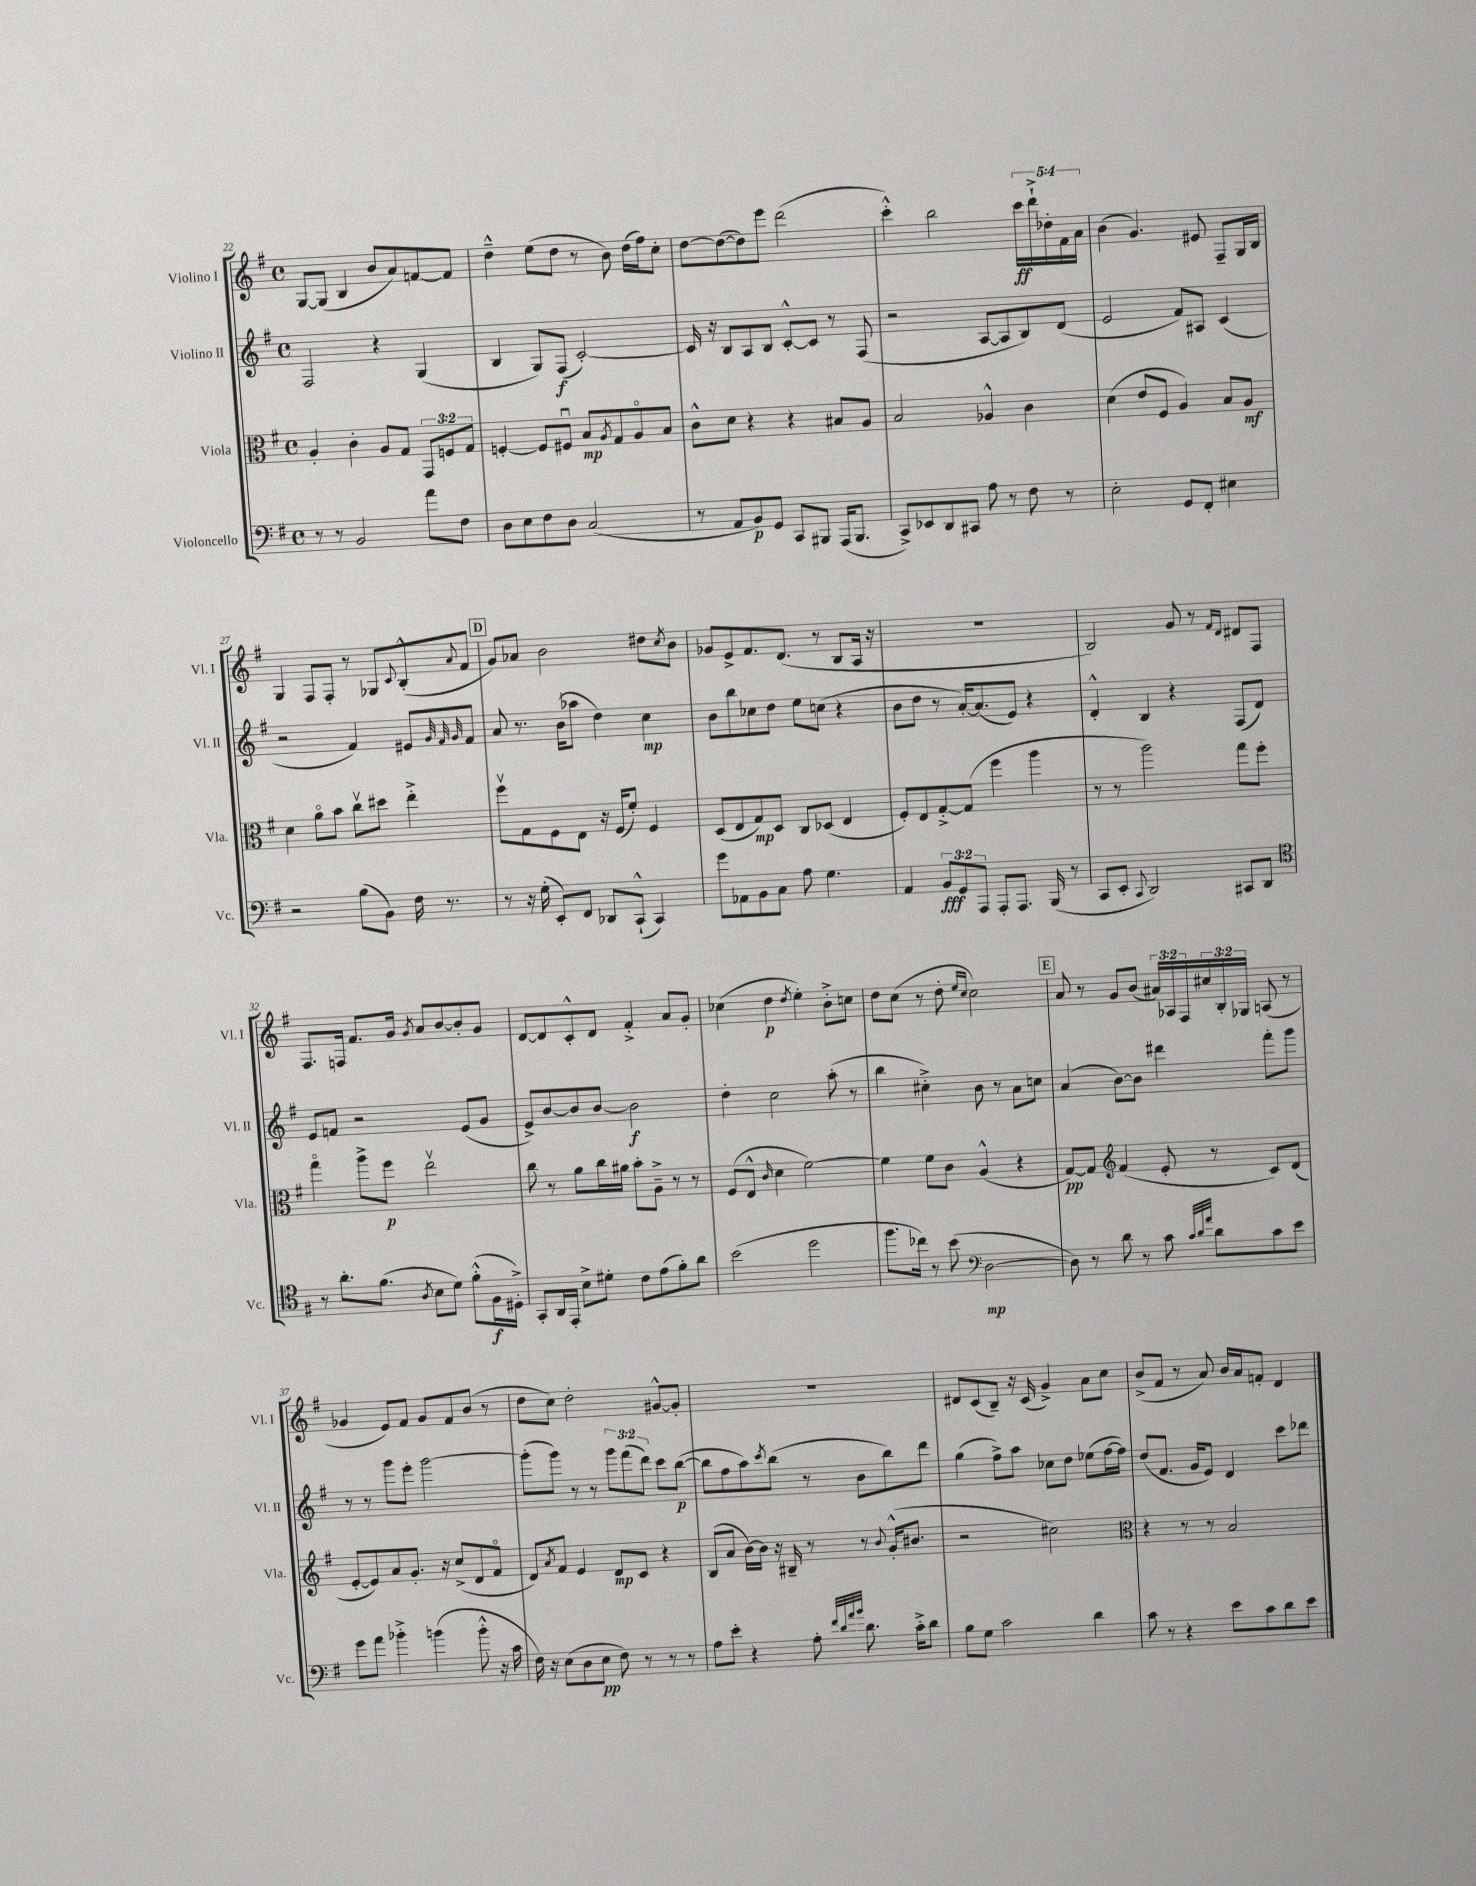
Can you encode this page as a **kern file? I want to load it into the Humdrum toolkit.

**kern	**kern	**kern	**kern
*staff4	*staff3	*staff2	*staff1
*clefF4	*clefC3	*clefG2	*clefG2
*k[f#]	*k[f#]	*k[f#]	*k[f#]
*M4/4	*M4/4	*M4/4	*M4/4
*met(c)	*met(c)	*met(c)	*met(c)
8r	4A'	2F#	[8G
8r	.	.	(8G]
2BB	4c'	.	4B
.	8A	4r	8b
.	8G	.	8a)
8a	12GG	(4G	[8f
.	12F	.	.
8F#	.	.	8f]
.	12G	.	.
=	=	=	=
8D	[4F'	4B	4dd~^^
8E	.	.	.
8F#	8F]	8G)	(8ee
8D	8F#u	(8F#	8dd
(2C	8B	[2c')	8r
.	8qA	.	.
.	8G	.	8b)
.	8Ao	.	(16dd
.	.	.	16ff#)
.	8B	.	8cc'
=	=	=	=
8r	8c^^	16c]	[8dd
.	.	16r	.
8AA	8d	8B	(8dd_
8BB)	4r	8A	8dd])
8GG	.	8B	8eee
8CC	4r	[8c'^^	(2ddd
8BBB#	.	8c]	.
(16AAA	8B#	8r	.
8.BBB#	.	.	.
.	8A	(8F#	.
=	=	=	=
8CC^)	2B	2r	4ccc'^^)
8EE-	.	.	.
8DD	.	.	2bb
8CC#	.	.	.
8A	4A-^^	[8A	.
8r	.	8A]	.
8F#	4c	8B)	20ccc
.	.	.	20ddd`^
.	.	.	20dd-'
8r	.	(8d	.
.	.	.	20f#
.	.	.	20a
=	=	=	=
2E'	(4d	2e	(4b
.	8e	.	4.g)
.	8F#	.	.
8GG	4A)	8f#)	.
8FF#'	.	8A#	8e#
4E#	8B	(4c	8F#~
.	8A	.	16G
.	.	.	16B
=	=	=	=
2r	4d	2r	4G
.	8ao	.	8F#
.	8b	.	8F#'
(8B	8ccv	4f#)	8r
8BB)	8dd#	.	8G-
.	.	.	8qqc
16F#	4ee'^	8e#	(8B'^^
8.r	.	.	.
.	.	32qqg	.
.	.	32qqf#	.
.	.	32qqg	8qqa
.	.	8f#	8f#
=	=	=	=
8r	8ff#v	8a	8g)
16r	8G	8.r	8a-
(16G'	.	.	.
8EE')	8F#	.	2b
.	.	(16b	.
8FF#	8E	8aa-	.
8DD-	16r	4dd)	.
.	(16F#	.	.
(8CC`^^	8f#')	.	.
4CC)	4F#	4cc	8dd#
.	.	.	8qcc
.	.	.	8b
=	=	=	=
8g	(8D	8b	8g-
8AA-	8E	8bb	8e^
8BB	8G)	8cc-	8.f#
8C	8D	8dd	.
.	.	.	(8.d
8A	8C	8ee	.
4.G	(8D-	(8cc	8r
.	4E	4r	8B
.	.	.	16A
.	.	.	16r
=	=	=	=
4AA	8F#')	8b	1r
.	8E	8dd	.
12BB	[8G'^	8r	.
12GG	.	.	.
.	(8G]	[16a')	.
12AAA	.	.	.
.	.	(8.a]	.
8AAA'	4ff#	.	.
8.AAA	.	8e)	.
.	4aa	4r	.
(16BBB	.	.	.
8r	.	.	.
=	=	=	=
8CC	8r	4d'^^	2B)
8EE'	8r	.	.
8qqCC	.	.	.
2DD)	2aa)	4B	.
.	.	4r	8g
.	.	.	8r
.	.	.	16qqf#
.	.	.	16qqd
8CC#	8gg	(8F#	8d#
8DD	8ff#'	8d)	8F#
=	=	=	=
*clefC4	*	*	*
8r	4ggo	8e	8.F#
8.a'	.	8f	.
.	.	.	16F
.	8aa^	2r	8.f#
(8.f#	.	.	.
.	8ff#	.	.
.	.	.	16g
8qA	.	.	8qg
8B	2eev	.	8a
8d)	.	.	[8b
(8f#'^^	.	(8e	8b']
16F#	.	8g	8g
16D#'^)	.	.	.
=	=	=	=
8GG'	8cc	8e^)	[8d
16AA	8r	[8b	8d]
16EE'	.	.	.
8B^	8a	8b]	8c'^^
8d#'	16cc	[8b	8d
.	16a#	.	.
8c	8b'	2b]	4f#'^
(8e	8A~^	.	.
8f#')	8r	.	8a
8a	8r	.	8g'
=	=	=	=
(2b	(8F#	4dd'	(4cc-
.	8E^^	.	.
.	16qqc	.	.
.	4d	2cc	4dd
.	.	.	8qdd
2dd	[2f#)	.	4ee')
.	.	(8aa'	8b'^
.	.	8r	8cc
=	=	=	=
8.ff#	4f#]	4bb	8dd
.	.	.	(8cc
16cc-)	.	.	.
8r	8f#	4cc#'^)	8r
(8b	8c	.	8dd'
*clefF4	*	*	*
.	.	.	16qqee
.	.	.	16qqcc
[2D	(4A^^	8b	2cc)
.	.	8r	.
.	4r	8a	.
.	.	8cc	.
=	=	=	=
8D])	[8G)	(4a	8a
8r	8G]	.	8r
*	*clefG2	*	*
8d	(4f#	[8b)	8g
8r	.	8b]	(8b
8c	8e'	4ddd#	24a#)
.	.	.	24A-
.	.	.	24F#
32qqc	.	.	.
32qqd	.	.	.
32qqa	.	.	.
8d	8r	.	24cc#
.	.	.	24B'
.	.	.	24G-
8c	8c)	8fff#'	(8A
8e	(8d	8ggg	8r
=	=	=	=
8g	[8e'	8r	4g-
8a	8e])	8r	.
4b-'^	8a	8ggg	8e)
.	8.g'	8eee'	8f#
(4b	.	[2ggg	8g-
.	16r	.	.
.	(8cc^	.	8f#
8b'^^	8d	.	(8b
16r	8f#o	.	8r
16c	.	.	.
=	=	=	=
16F#)	8d)	(8ggg']	8dd
16r	.	.	.
.	8qa	.	.
(8E	8f#	8ggg)	8cc)
8D	4e	8r	2dd'
8E	.	8r	.
8F#)	8d	12ggg	.
.	.	(12fff#	.
8r	8c	.	.
.	.	12ddd)	.
8r	4r	8ccc	[8g#^^
8r	.	([8bb	8g#']
=	=	=	=
8A	(8B	8bb]	1r
8e'	8a	8ff#	.
4r	[16b)	8aa)	.
.	16b]	.	.
.	.	8qccc	.
.	16r	(8bb	.
.	16B#~	.	.
8A'	8r	8r	.
32qqf#	.	.	.
32qqd	.	.	.
32qqa	.	.	.
32qqb	.	.	.
8.d	8r	8b	.
.	8qqb	.	.
.	(16g'^^	8bb)	.
16c'^	8.b#	.	.
8d	.	8ddd	.
=	=	=	=
8B	2r	(4gg	8d#
8G	.	.	(8c
2c	.	8ff#^)	8B~)
.	.	8aa	16r
.	.	.	(16c
.	2cc#)	8cc-	4g^)
.	.	8dd	.
4d	.	(8ee-	8a
.	.	[16ff#	8cc
.	.	16ff#])	.
=	=	=	=
*	*clefC3	*	*
8c	4r	(8dd	(8b^
8r	.	8.f#	8f#
4r	8r	.	8r
.	.	16g	.
.	8r	8e)	8a)
8e	2B	4d	16b
.	.	.	16a
8c	.	.	8f'
8d	.	8ccc	4d
8e	.	8ddd-	.
==	==	==	==
*-	*-	*-	*-
